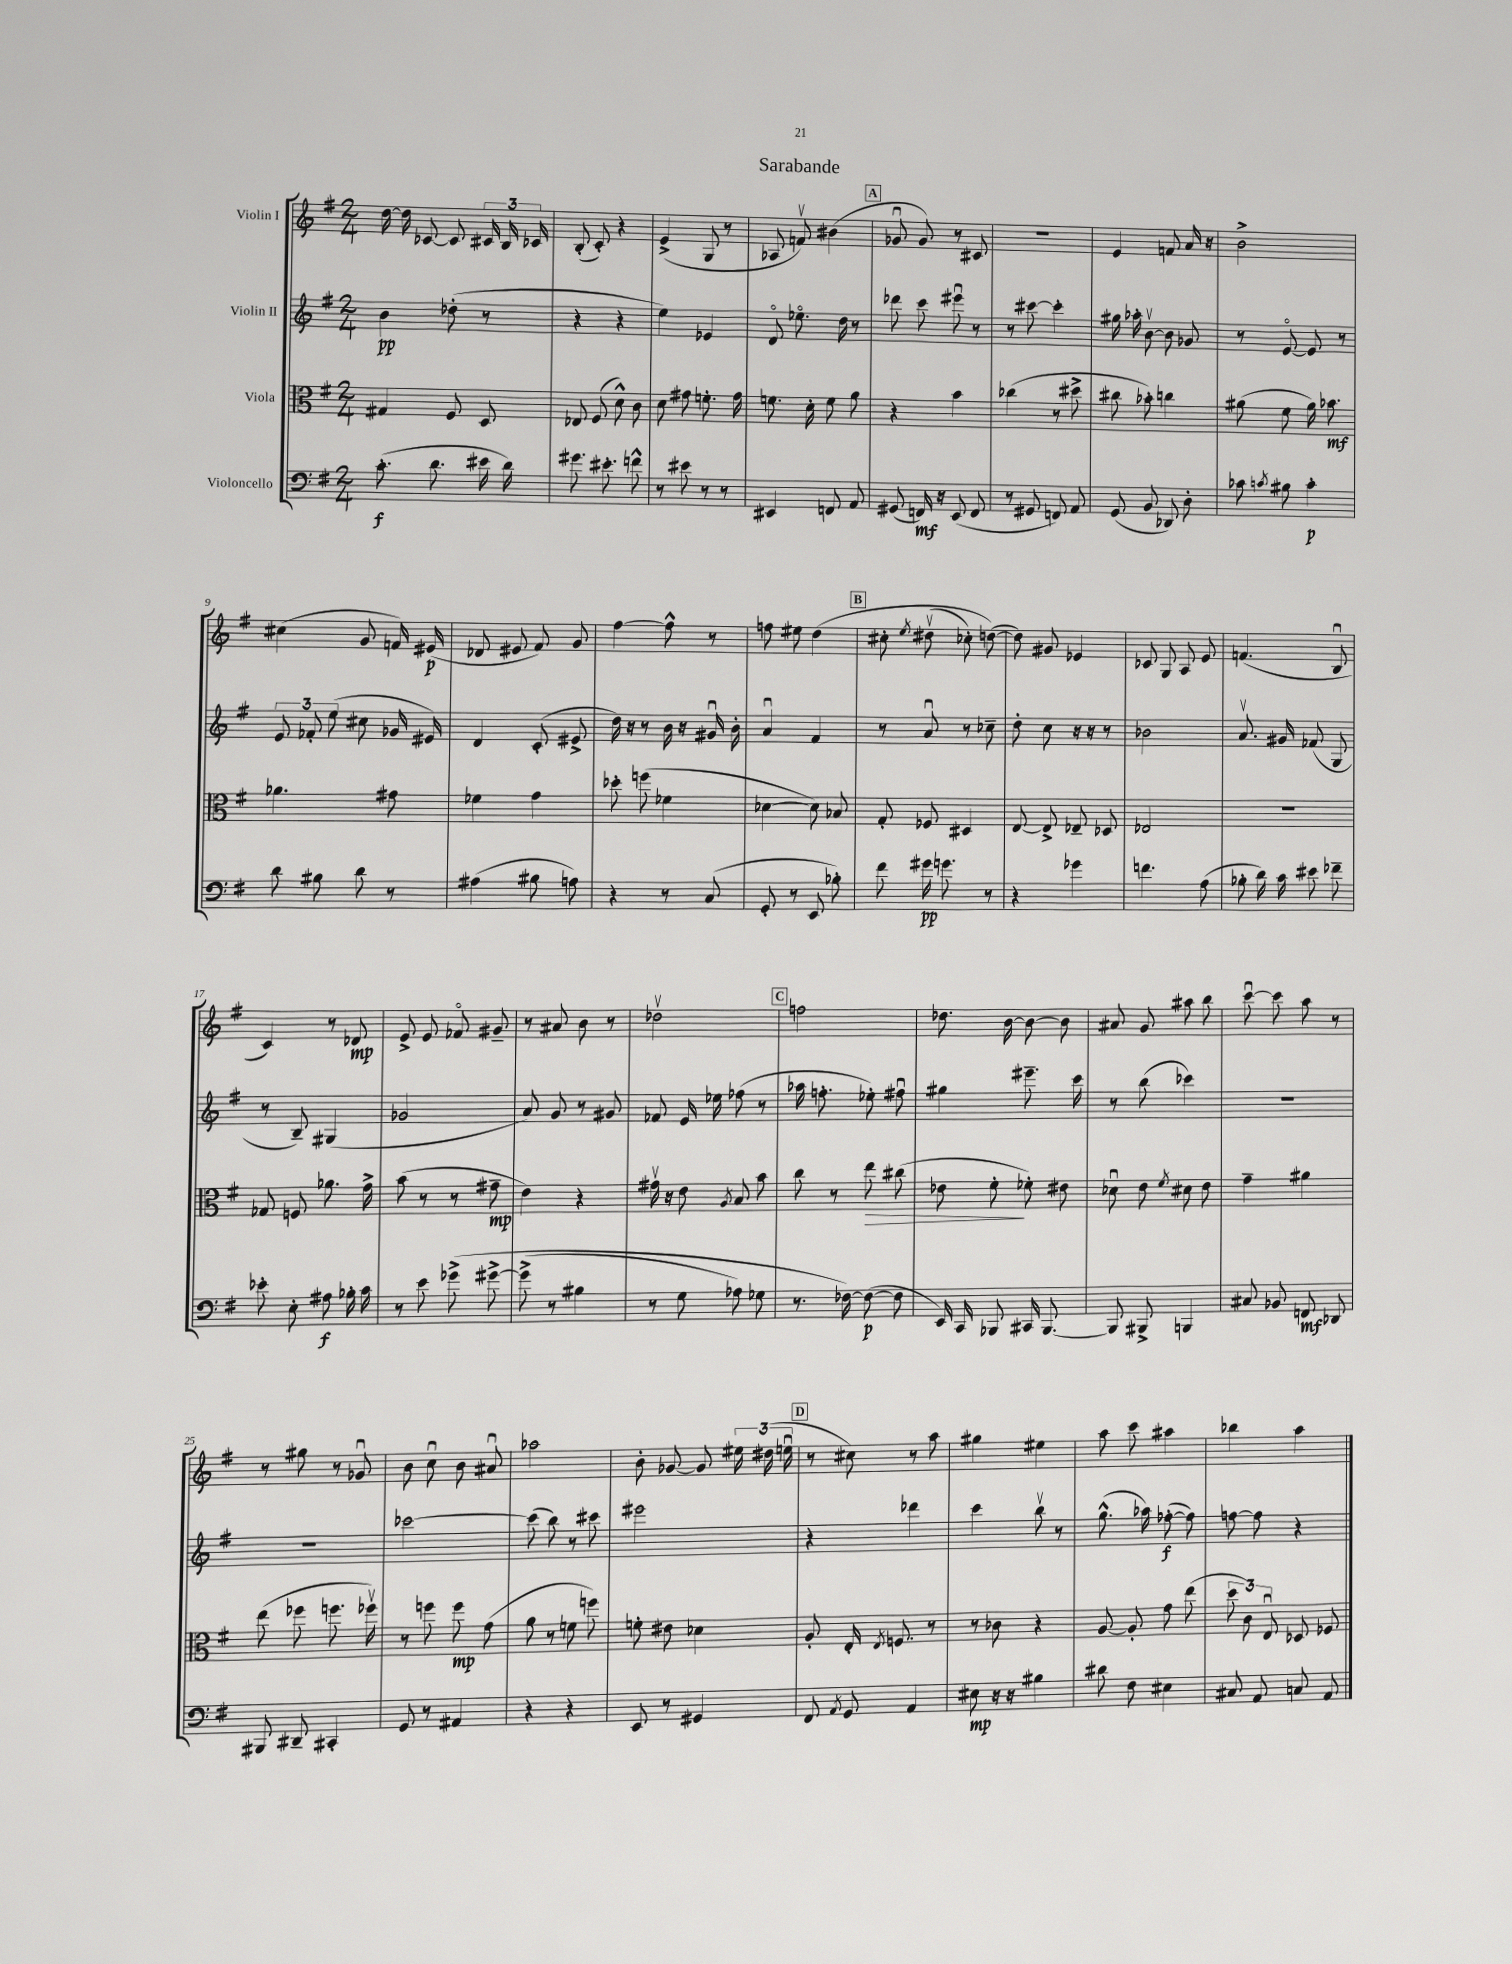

**kern	**kern	**kern	**kern
*staff4	*staff3	*staff2	*staff1
*clefF4	*clefC3	*clefG2	*clefG2
*k[f#]	*k[f#]	*k[f#]	*k[f#]
*M2/4	*M2/4	*M2/4	*M2/4
(8.c'	4G#	4b	[16dd
.	.	.	16dd]
.	.	.	[8c-
8.d	.	.	.
.	8F#	(8dd-'	8c-]
16e#	8D	8r	24c#
.	.	.	24B
16d)	.	.	.
.	.	.	24c-
=	=	=	=
8.g#	8E-	4r	(8B'
.	(8F#	.	8c')
8.e#'	.	.	.
.	8d^^)	4r	4r
8f^^	8c	.	.
=	=	=	=
8r	8d	4ee)	(4e^
8e#	8g#	.	.
8r	8.f'	4e-	8G
8r	.	.	8r
.	16g#	.	.
=	=	=	=
4EE#	8.f	8do	8A-
.	.	8.ee-o	8fv)
.	16d'	.	.
8FF	8f	.	(4b#
.	.	16dd	.
8AA	8a	8r	.
=	=	=	=
(8GG#	4r	8ddd-	8g-u
16FF)	.	8ccc	8g-)
16r	.	.	.
(8EE	4b	8eee#u	8r
8FF	.	8r	8c#
=	=	=	=
8r	(4cc-	8r	2r
8GG#	.	[8ccc#	.
8FF)	8r	4ccc#']	.
8AA	8dd#^	.	.
=	=	=	=
(8GG	8cc#	16gg#	4e
.	.	16aa-'	.
8BB	8b-')	[8bv	.
8DD-)	4cc	8b]	8f
8D'	.	8g-	16a
.	.	.	16r
=	=	=	=
8c-	(8a#	8r	2b^
8qc	.	.	.
8B#	8f#	[8eo	.
4c'	16a#)	8e]	.
.	8.b-	.	.
.	.	8r	.
=	=	=	=
8d	4.a-	12e	(4cc#
.	.	12f-'	.
8B#	.	.	.
.	.	(12ee	.
8d	.	8cc#	8g
8r	8g#	16g-	16f)
.	.	16e#)	(16e#
=	=	=	=
(4A#	4f-	4d	8d-
.	.	.	8e#
8B#	4g	(8c'	8f#)
8A)	.	8e#^	8g
=	=	=	=
4r	8dd-'	16dd)	[4ff#
.	.	16r	.
.	(8ff	8r	.
8r	4f-	16b	8ff#^^]
.	.	16r	.
(8C	.	16g#u	8r
.	.	16b'	.
=	=	=	=
8GG'	[4d-	4au	8ff
8r	.	.	8ee#
8EE	8d-])	4f#	&(4dd
8B-')	8B-	.	.
=	=	=	=
8f#	8G'	8r	8cc#'
.	.	.	8qee
16g#	8F-	8au	(8dd#v
8.g	.	.	.
.	4D#	8r	8cc-')
8r	.	8cc-~	([8dd&)
=	=	=	=
4r	[8E	8dd'	8dd])
.	8E^]	8cc	8g#
4g-	8E-~	16r	4e-
.	.	16r	.
.	8D-	8r	.
=	=	=	=
4.f	2E-	2b-	8c-
.	.	.	8G
.	.	.	8A
(8A	.	.	8e
=	=	=	=
8B-'	2r	8.av	(4.f
16d)	.	.	.
16c	.	16g#	.
8e#	.	(8f-	.
8f-~	.	8G	8Bu
=	=	=	=
8e-'	8G-	8r	4c)
8E'	8F	8B~)	.
8A#	8.a-	(4G#	8r
16B-'	.	.	8d-
16c	16g^	.	.
=	=	=	=
8r	(8b	2g-	8e^
8e	8r	.	8e
&(8g-^	8r	.	8f-o
[8g#^	8g#~	.	8g#~
=	=	=	=
(8g#^]	4e)	8a)	8r
8r	.	8g	8a#
4B#	4r	8r	8b
.	.	8g#	8r
=	=	=	=
8r	16g#v	8f-	2dd-v
.	16r	.	.
8G	8e	16e	.
.	.	16ee-	.
.	8qA	.	.
8A-)	8B	(8ff-	.
8G-	8b	8r	.
=	=	=	=
8.r	8cc	16aa-	2ff
.	.	8.ff'	.
.	8r	.	.
[16F-&)	.	.	.
(8F-_	8ee	8ee-')	.
8F-]	(8cc#	8ff#u	.
=	=	=	=
16EE)	8e-	4gg#	8.dd-
16CC	.	.	.
8BBB-	8f#'	.	.
.	.	.	[16b
16CC#	8f-')	8.eee#~	8b_
[8.BBB-	.	.	.
.	8e#	.	8b]
.	.	16ccc	.
=	=	=	=
8BBB-]	8d-u	8r	8a#
8BBB#^	8e	(8bb	8g
.	8qf#	.	.
4BBB	8d#	4ccc-)	8aa#
.	8e	.	8bb
=	=	=	=
8C#	4g~	2r	[8cccu
8BB-	.	.	8ccc]
8FF	4a#	.	8aa
8DD-	.	.	8r
=	=	=	=
8BBB#	(8ee	2r	8r
8DD#~	8ff-	.	8gg#
4CC#'	8.ff	.	8r
.	.	.	8g-u
.	16ff-v)	.	.
=	=	=	=
8GG	8r	[2ccc-	8b
8r	8ff	.	8ccu
4AA#	8ff	.	8b
.	(8g	.	8a#u
=	=	=	=
4r	8a	(8ccc-]	2aa-
.	8r	8bb)	.
4r	8f	8r	.
.	8ff)	8ccc#	.
=	=	=	=
8EE	8f'	2eee#	8b'
8r	8e#	.	[8g-
4GG#	4d-	.	8g-]
.	.	.	24ee#
.	.	.	(24dd#
.	.	.	24eeu
=	=	=	=
8FF#	8A'	4r	8r
8qAA	.	.	.
8GG	16E'	.	8cc#)
.	8qE	.	.
.	8.F	.	.
4AA	.	4ddd-	8r
.	8r	.	8aa
=	=	=	=
8E#	8r	4ccc	4gg#
16r	8c-	.	.
16r	.	.	.
4B#	4r	8bbv	4ee#
.	.	8r	.
=	=	=	=
8d#	[8A	(8.gg^^	8aa
8F#	8A']	.	8ccc
.	.	16aa-)	.
4E#	8g	([8ff-'	4aa#
.	(8ee	8ff-])	.
=	=	=	=
8C#	12dd	[8ff	4bb-
.	12c)	.	.
8AA	.	8ff]	.
.	12Eu	.	.
8C	8D-	4r	4aa
8AA	8F-	.	.
==	==	==	==
*-	*-	*-	*-
